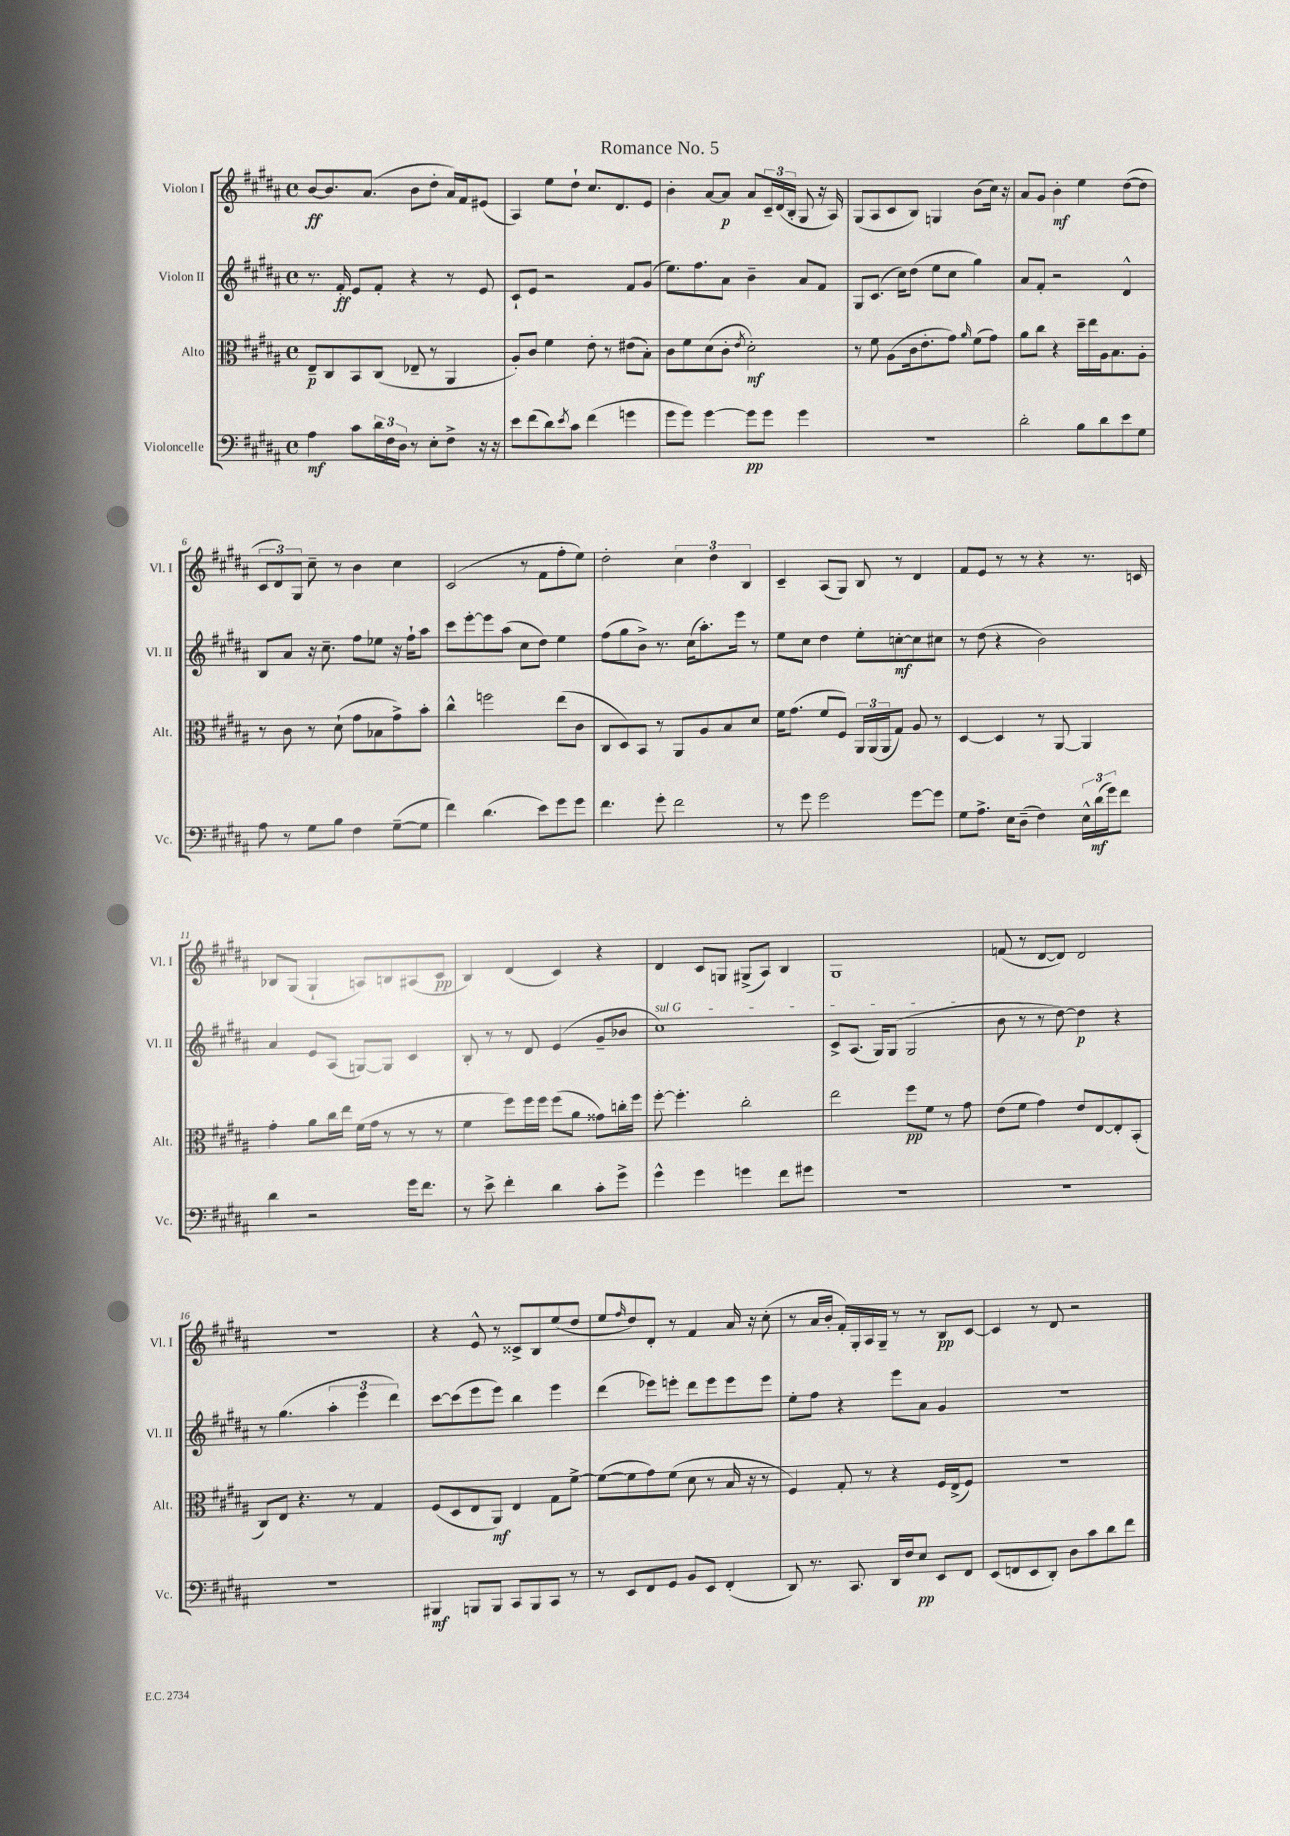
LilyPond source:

\header { title = "Romance No. 5" }
<<
\new StaffGroup <<
\new Staff = "s0" \with { instrumentName = "Violon I" shortInstrumentName = "Vl. I" } {
    \clef treble \key b \major \defaultTimeSignature \time 4/4
    b'8~\ff b'8. ais'8.( b'8 dis''8-. ais'16) fis'16 eis'8( |
    ais4) e''8 dis''8-! cis''8. dis'8. e'8 |
    b'4-. ais'8~ ais'8\p ais'8 \tuplet 3/2 { cis'16-- dis'16( b16-. } gis8 r16 ais16) |
    gis8( ais8 cis'8 b8) g4 b'8( cis''16) r16 |
    ais'8 gis'8 b'4-.\mf e''4 dis''8~( dis''8 |
    \tuplet 3/2 { cis'8 dis'8) gis8 } cis''8-- r8 b'4 cis''4 |
    cis'2( r8 fis'8 fis''8-. e''8) |
    dis''2-. \tuplet 3/2 { cis''4 dis''4 b4 } |
    cis'4-- ais8( gis8) b8 r8 dis'4 |
    fis'8 e'8 r8 r8 r4 r8. c'16 |
    bes8 gis8( gis4-! a8) b8 ais8( cis'8\pp |
    b4) dis'4( cis'4) r4 |
    dis'4 cis'8 g8 gis8->( ais8) b4 |
    gis1 |
    f'8( r8 dis'8~ dis'8) dis'2 |
    R1 |
    r4 e'8-^ r8 cisis'8-> b8 e''8( dis''8 |
    e''8 \grace { fis''16 } dis''8) dis'8-. r8 fis'4 ais'16 r16 cis''8-.( |
    r8 ais'16 b'16-. fis'16-.) gis16-. ais16 gis16-- r8 r8 b8\pp cis'8~ |
    cis'4 r8 dis'8 r2 \bar "|." |
}
\new Staff = "s1" \with { instrumentName = "Violon II" shortInstrumentName = "Vl. II" } {
    \clef treble \key b \major \defaultTimeSignature \time 4/4
    r8. fis'16-.\ff e'8 fis'8-. r4 r8 e'8 |
    cis'8-! e'8 r2 fis'8 gis'8( |
    e''8.) fis''8. ais'8 b'4-- ais'8 fis'8 |
    gis8 cis'8.( cis''16) dis''8( e''8 cis''8 gis''4) |
    ais'8 fis'8-. r2 dis'4-^ |
    b8 ais'8 r16 cis''8.-- fis''8 ees''8 r16 fis''16-! ais''8 |
    cis'''8 e'''8~-. e'''8 ais''8( cis''8 dis''8) e''4 |
    fis''8( gis''8 b'8->) r8. cis''16( ais''8.-.) e'''16 r8 |
    e''8 cis''8 dis''4 e''8-. c''8~-.\mf c''8 cis''8 |
    r8 dis''8( r4 b'2) |
    ais'4 e'8 ais8( g8~) g8 cis'4 |
    b8-. r8 r8 dis'8 e'4( gis'8-- bes'8 |
    \once \override TextSpanner.bound-details.left.text = \markup { \italic "sul G" } cis''1\startTextSpan) |
    cis'8-> ais8.( gis16) gis8( gis2\stopTextSpan |
    b'8 r8 r8 dis''8~) dis''4\p r4 |
    r8 gis''4.( \tuplet 3/2 { ais''4-. e'''4 dis'''4) } |
    cis'''8~ cis'''8( e'''8 e'''8) b''4 e'''4 |
    dis'''4( ees'''8) e'''8-. dis'''8 e'''8 e'''8 e'''8 |
    e''8-. fis''8 r4 e'''8 ais'8 gis'4 |
    R1 \bar "|." |
}
\new Staff = "s2" \with { instrumentName = "Alto" shortInstrumentName = "Alt." } {
    \clef alto \key b \major \defaultTimeSignature \time 4/4
    e8--\p cis8 b,8 cis8( ees8-- r8 ais,4 |
    ais8-.) cis'8 fis'4 e'8-. r8 eis'8( b8-.) |
    cis'8 fis'8 dis'8( cis'8-. \acciaccatura { e'8 } dis'2-.\mf) |
    r8 fis'8 ais8( cis'16 e'8.-. gis'8) \grace { ais'16 } fis'8( gis'8) |
    ais'8 cis''8 r4 dis''16-- e''16 ais16 b8. ais8-. |
    r8 cis'8 r8 dis'8-!( gis'8 bes8 gis'8->) b'8-. |
    cis''4-^ f''2 e''8( cis'8 |
    cis8 dis8) b,8 r8 ais,8 ais8 b8 dis'8 |
    fis'16 gis'8.( fis'8 fis8) \tuplet 3/2 { ais,16 ais,16( ais,16 } gis8) ais8 r8 |
    dis4~ dis4 r8 ais,8~ ais,4 |
    gis'4-. ais'8 cis''16 e''16 fis'16( gis'16 r8 r8 r8 |
    fis'4 fis''8) fis''16 fis''16 fis''8( ais'8 gisis'8) c''16-. fis''16 |
    fis''8~-. fis''4.-. cis''2-. |
    e''2 fis''8\pp fis'8 r8 gis'8 |
    e'8( fis'8 gis'4) e'8 e8~ e8-. b,8-.( |
    cis8) e8 r4. r8 gis4 |
    fis8( dis8 e8 ais,8\mf) e4 gis8 fis'8~-> |
    fis'8~( fis'8 gis'8) fis'8( dis'8 r8 b16 r16 r8 |
    fis4) gis8-. r8 r4 fis16 e16->( fis8) |
    R1 \bar "|." |
}
\new Staff = "s3" \with { instrumentName = "Violoncelle" shortInstrumentName = "Vc." } {
    \clef bass \key b \major \defaultTimeSignature \time 4/4
    ais4\mf cis'8 \tuplet 3/2 { dis'16 fis16 dis16 } r8 e8-. fis8-> r16 r16 |
    e'8 fis'8( dis'8) \acciaccatura { e'8 } cis'8 fis'4( g'4 |
    gis'8 gis'8) gis'4~ gis'8\pp gis'8 gis'4 |
    R1 |
    dis'2-. b8 dis'8 e'8 gis8 |
    ais8 r8 gis8 b8 fis4 gis8~--( gis8 |
    fis'4) dis'4.( e'8) gis'8 gis'8 |
    fis'4. gis'8-. fis'2 |
    r8 gis'8 gis'2 gis'8~ gis'8 |
    gis8 ais8.-> e16 dis8--( fis4) \tuplet 3/2 { e16-^ dis'16\mf( gis'16) } fis'8 |
    dis'4 r2 gis'16 fis'8. |
    r8 e'8-> fis'4-. dis'4 cis'8-. gis'8-> |
    gis'4-^ gis'4 g'4 fis'8 gis'8 |
    R1 |
    R1 |
    R1 |
    bis,,4\mf b,,8 b,,8 cis,8 b,,8 cis,8 r8 |
    r8 e,8 fis,8 gis,8 b,8 e,8 fis,4-.( |
    dis,8) r8. cis,8. dis,16 fis16 e8\pp e,8 fis,8 |
    e,8( f,8 e,8 dis,8-.) dis8 cis'8 dis'8 fis'8 \bar "|." |
}
>>
>>
